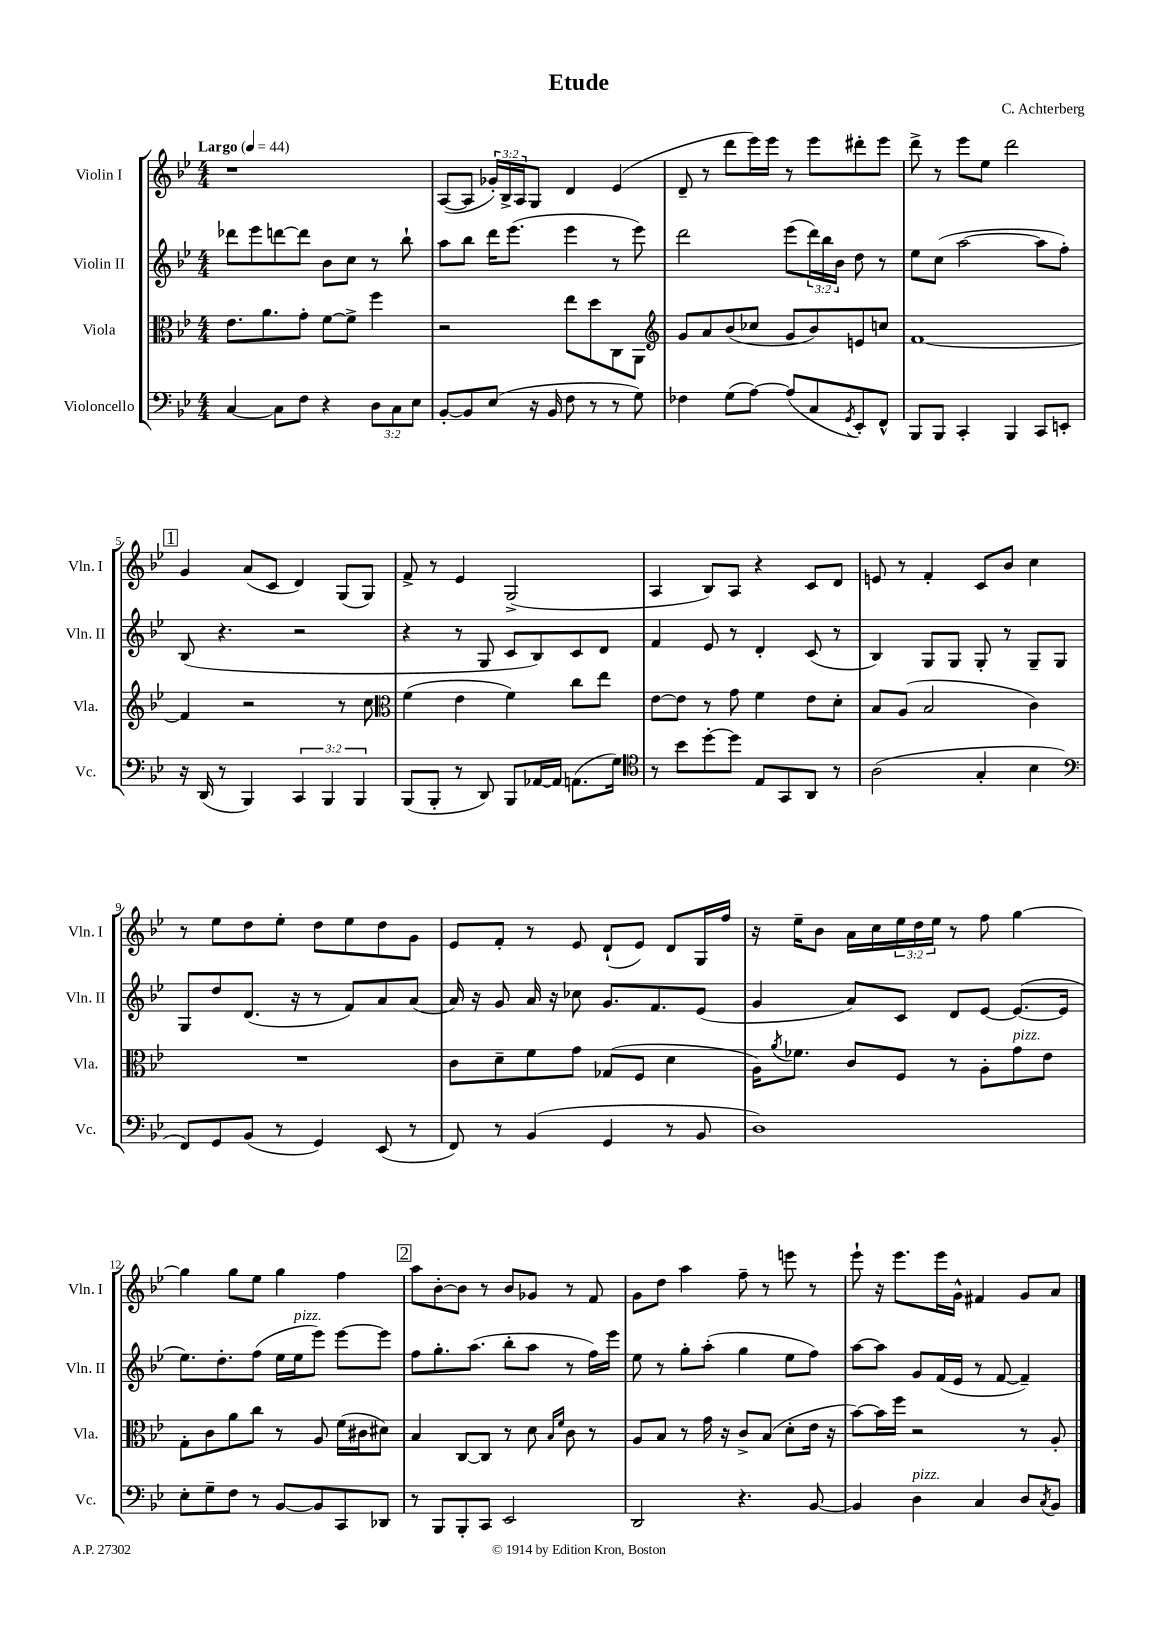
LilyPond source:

\header { title = "Etude" composer = "C. Achterberg" }
<<
\new StaffGroup <<
\new Staff = "s0" \with { instrumentName = "Violin I" shortInstrumentName = "Vln. I" } {
    \clef treble \key bes \major \numericTimeSignature \time 4/4 \override Staff.TupletNumber.text = #tuplet-number::calc-fraction-text \tempo "Largo" 4 = 44
    r1 |
    a8~( a8 \tuplet 3/2 { ges'16-.) bes16-> a16 } g8 d'4 ees'4( |
    d'8-- r8 d'''8 ees'''16) ees'''16 r8 ees'''8 dis'''8-. ees'''8 |
    d'''8-> r8 ees'''8 ees''8 d'''2 |
    \mark \markup { \box "1" } g'4 a'8( c'8 d'4) g8( g8) |
    f'8-> r8 ees'4 g2->( |
    a4 bes8) a8 r4 c'8 d'8 |
    e'8 r8 f'4-. c'8 bes'8 c''4 |
    r8 ees''8 d''8 ees''8-. d''8 ees''8 d''8 g'8 |
    ees'8 f'8-. r8 ees'8 d'8-!( ees'8) d'8 g16 f''16 |
    r16 ees''16-- bes'8 a'16 c''16 \tuplet 3/2 { ees''16 d''16 ees''16 } r8 f''8 g''4~ |
    g''4 g''8 ees''8 g''4 f''4 |
    \mark \markup { \box "2" } a''8 bes'8~-. bes'8 r8 bes'8 ges'8 r8 f'8 |
    g'8 d''8 a''4 f''8-- r8 e'''8 r8 |
    ees'''8-! r16 ees'''8. ees'''16 g'16-^ fis'4 g'8 a'8 \bar "|." |
}
\new Staff = "s1" \with { instrumentName = "Violin II" shortInstrumentName = "Vln. II" } {
    \clef treble \key bes \major \numericTimeSignature \time 4/4 \override Staff.TupletNumber.text = #tuplet-number::calc-fraction-text
    des'''8 ees'''8 d'''8~ d'''8 bes'8 c''8 r8 bes''8-! |
    a''8 bes''8 d'''16 ees'''8.( ees'''4 r8 ees'''8) |
    d'''2 ees'''8( \tuplet 3/2 { d'''16) bes''16 bes'16 } d''8 r8 |
    ees''8 c''8( a''2~ a''8 f''8-.) |
    \mark \markup { \box "1" } bes8( r4. r2 |
    r4 r8 g8 c'8 bes8) c'8 d'8 |
    f'4 ees'8 r8 d'4-. c'8( r8 |
    bes4) g8 g8 g8-. r8 g8-- g8 |
    g8 d''8 d'8.( r16 r8 f'8) a'8 a'8( |
    a'16) r16 g'8 a'16 r16 ces''8 g'8. f'8. ees'8( |
    g'4 a'8) c'8 d'8 ees'8~ ees'8.~( ees'16 |
    ees''8.) d''8.-. f''8( ees''16 ees''16^\markup { \italic "pizz." } ees'''8) ees'''8~ ees'''8 |
    \mark \markup { \box "2" } f''8 g''8.-. a''8.( bes''8-. a''8 r8 f''16) ees'''16 |
    ees''8 r8 g''8-. a''8-.( g''4 ees''8 f''8) |
    a''8~ a''8 g'8 f'16( ees'16 r8 f'8~ f'4--) \bar "|." |
}
\new Staff = "s2" \with { instrumentName = "Viola" shortInstrumentName = "Vla." } {
    \clef alto \key bes \major \numericTimeSignature \time 4/4
    ees'8. a'8. g'8-. f'8~ f'8-> f''4 |
    r2 ees''8 d''8 c8 a,8 |
    \clef treble g'8 a'8 bes'8( ces''8 g'8 bes'8) e'8 c''8 |
    f'1~ |
    \mark \markup { \box "1" } f'4 r2 r8 c''8 |
    \clef alto f'4( ees'4 f'4) c''8 ees''8 |
    ees'8~ ees'8 r8 g'8 f'4 ees'8 d'8-. |
    bes8 a8( bes2 c'4) |
    R1 |
    c'8 d'8-- f'8 g'8 ges8( f8 d'4 |
    a16) \acciaccatura { a'8 } fes'8. c'8 f8 r8 a8-. g'8^\markup { \italic "pizz." } ees'8 |
    g8-. c'8 a'8 c''8 r8 a8 f'16( cis'16 dis'8) |
    \mark \markup { \box "2" } bes4 c8~ c8 r8 d'8 \grace { bes16 f'16 } c'8 r8 |
    a8 bes8 r8 g'16 r16 c'8-> bes8( d'8-. ees'16 r16 |
    bes'8~) bes'16 f''16 r2 r8 a8-. \bar "|." |
}
\new Staff = "s3" \with { instrumentName = "Violoncello" shortInstrumentName = "Vc." } {
    \clef bass \key bes \major \numericTimeSignature \time 4/4 \override Staff.TupletNumber.text = #tuplet-number::calc-fraction-text
    c4~ c8 f8 r4 \tuplet 3/2 { d8 c8 ees8 } |
    bes,8~-. bes,8 ees8( r16 bes,16 f8 r8 r8 g8) |
    fes4 g8( a8~) a8( c8 \acciaccatura { g,8 } ees,8-.) f,8-^ |
    bes,,8 bes,,8 c,4-. bes,,4 c,8 e,8-. |
    \mark \markup { \box "1" } r16 d,16( r8 bes,,4) \tuplet 3/2 { c,4 bes,,4 bes,,4 } |
    bes,,8( bes,,8-. r8 d,8) bes,,8 aes,16~ aes,16 a,8.( g16) |
    \clef tenor r8 bes'8 d''8~-. d''8 ees8 g,8 a,8 r8 |
    a2( g4-. bes4 |
    \clef bass f,8) g,8 bes,8( r8 g,4) ees,8( r8 |
    f,8) r8 bes,4( g,4 r8 bes,8 |
    d1) |
    ees8-. g8-- f8 r8 bes,8~ bes,8 c,8 des,8 |
    \mark \markup { \box "2" } r8 bes,,8 bes,,8-. c,8 ees,2 |
    d,2 r4. bes,8~ |
    bes,4 d4^\markup { \italic "pizz." } c4 d8 \acciaccatura { c8 } bes,8 \bar "|." |
}
>>
>>
